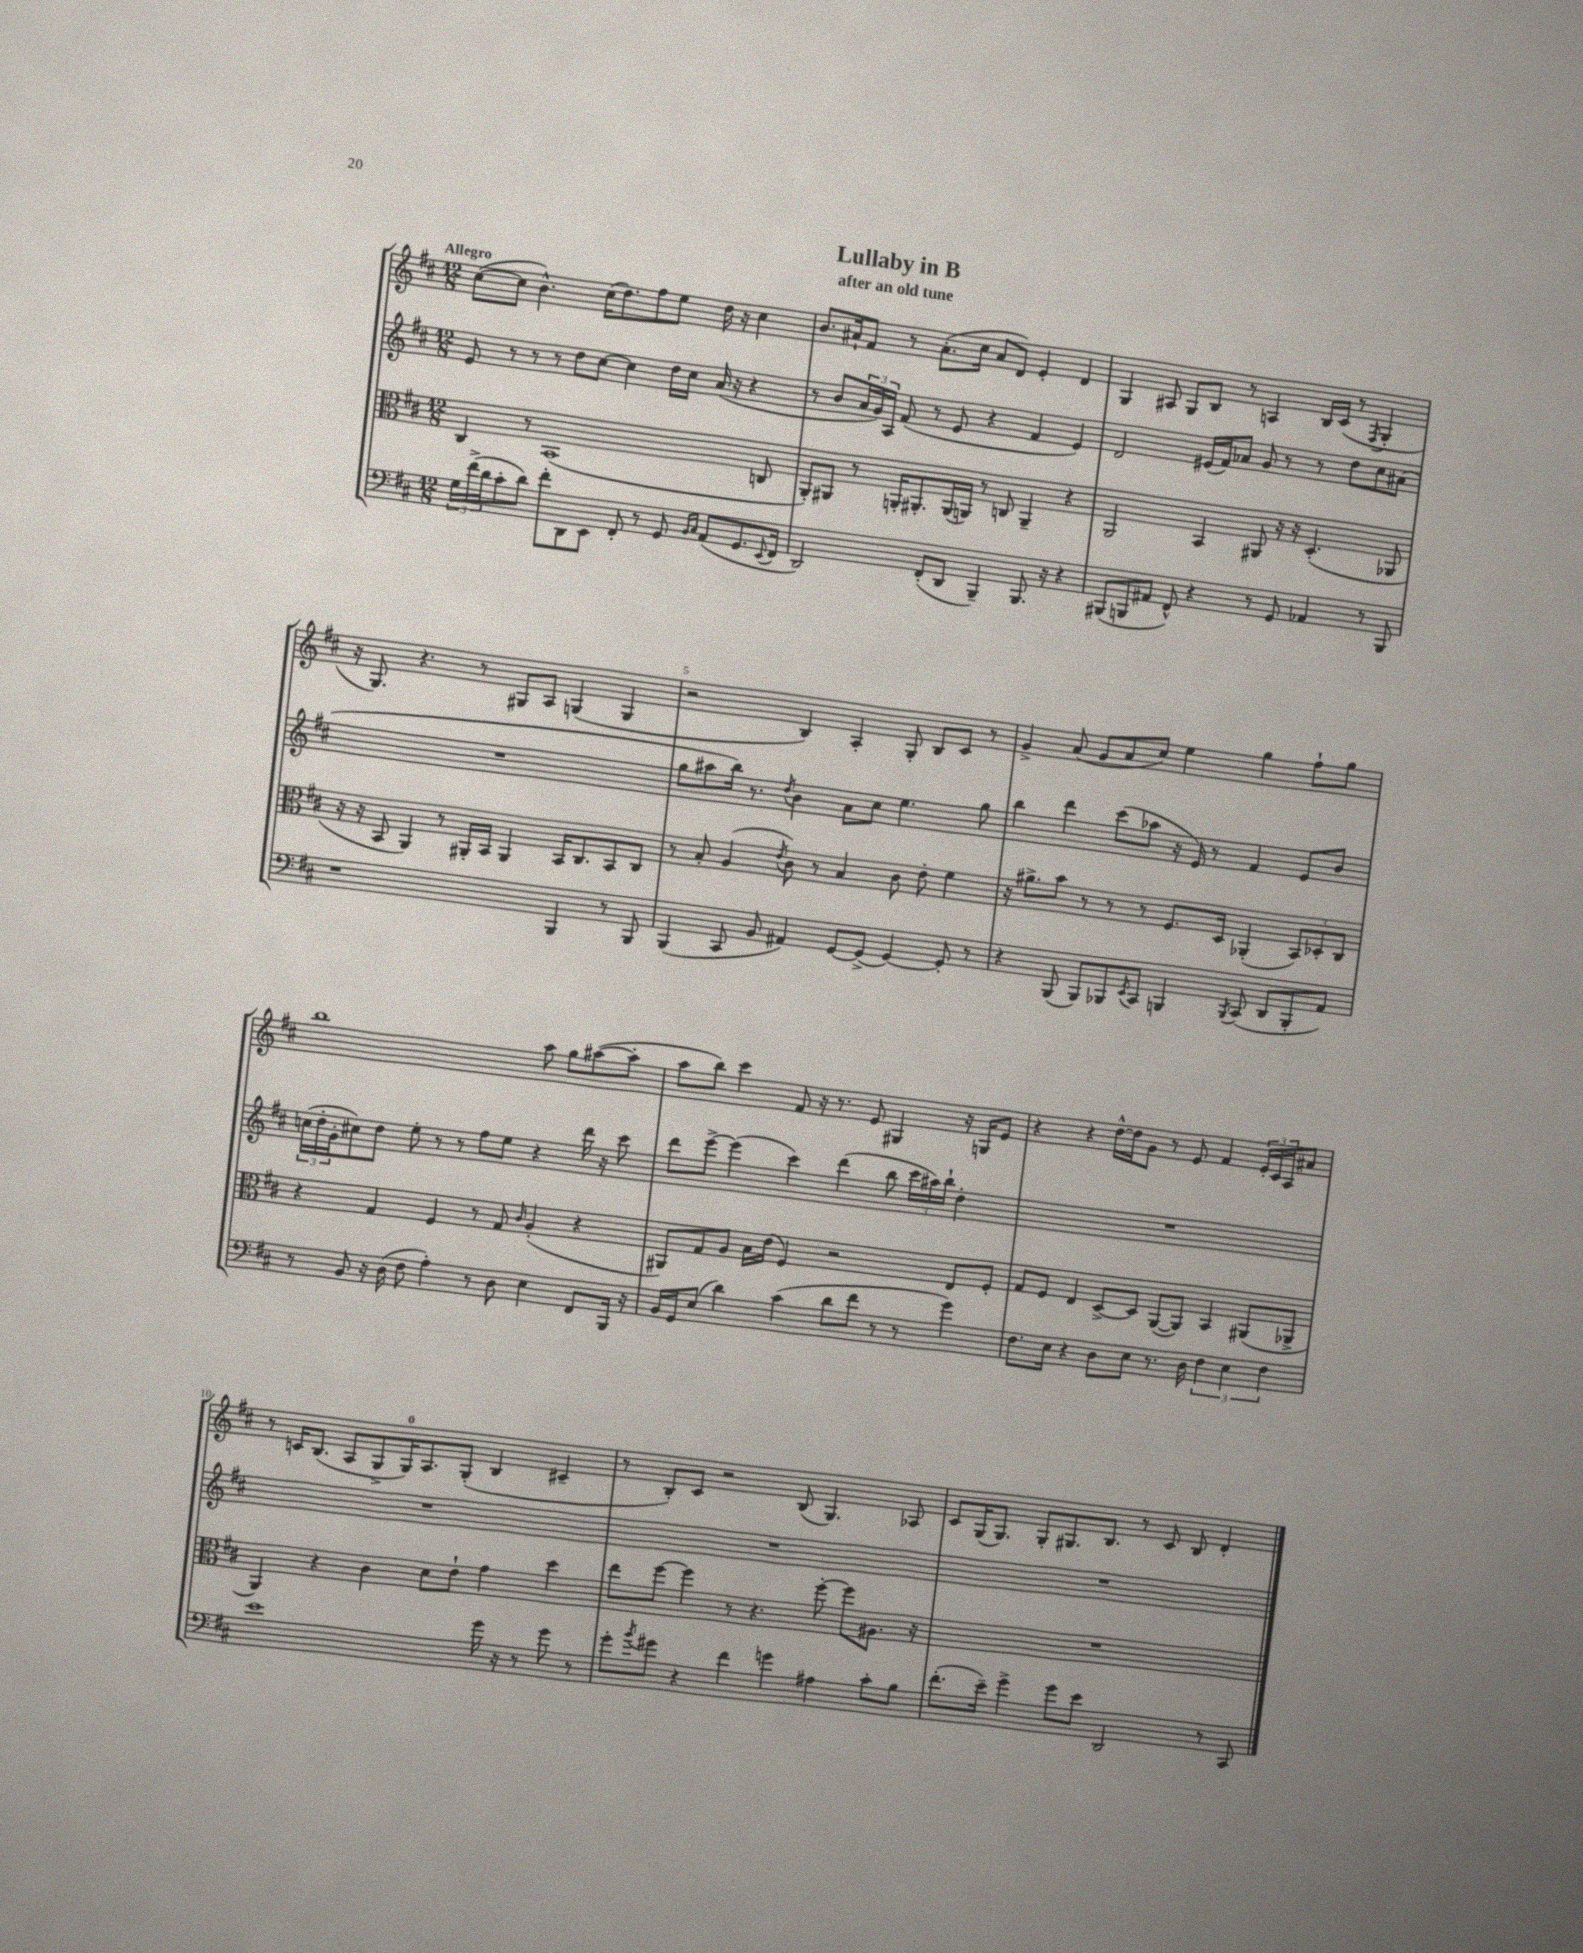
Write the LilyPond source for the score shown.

\header { title = "Lullaby in B" subtitle = "after an old tune" }
<<
\new StaffGroup <<
\new Staff = "s0" {
    \clef treble \key d \major \numericTimeSignature \time 12/8 \tempo "Allegro"
    cis''8~( cis''8 b'4.-^) cis''16( d''8.) fis''8 e''8 d''16 r16 cis''4 |
    b'8. ais'16-! fis'8 r8 ais'8.-.( cis''16 ais'8 d'8) e'4-. d'4 |
    g4 ais8 g8 b8 r8 a4 b16 cis'16( r8 \acciaccatura { fis8 } g4-. |
    r16 g8.) r4. r8 gis8 a8 g4( g4 |
    r2 b4) a4-. g8-. b8 cis'8 r8 |
    g'4-> a'8( g'8 a'8 cis''8) e''4 g''4 fis''8-! g''8 |
    b''1 a''8 g''8 ais''8~( ais''8-. |
    a''8 b''8) cis'''4 fis'8 r16 r8. e'8 gis4 r16 g16 e'8 |
    r4 r4 d''16~-^ d''16 g'8 r8 e'8 fis'4 \tuplet 3/2 { e'16-. cis'16 a16 } ais'8 |
    r8 c'16 b8.( a8 g8-> g16-0) a8. g8-.( b4 cis'4-- |
    r8 b8-.) cis'8 r2 b8( g4.) aes8 |
    cis'8 g16( g8.) g8-. gis8. b8. r8 cis'8 b8 d'4-. \bar "|." |
}
\new Staff = "s1" {
    \clef treble \key d \major \numericTimeSignature \time 12/8
    e'8 r8 r8 r8 d''8 cis''8~ cis''4 d''16 cis''16 a'16( r16 r4 |
    r8 b'8 \tuplet 3/2 { a'16 g'16) a16 } fis'8( r8 e'8 r4 fis'4 e'4) |
    d'2 eis'16( fis'16) aes'8 g'8 r8 r8 d''8 cis''8 ais'8( |
    R1. |
    g''8 ais''8 b''16) r8. \acciaccatura { d''8 } b'4 a'8 cis''8 e''4. g''8 |
    b''4 d'''4 cis'''8( aes''8 r16 e'16) r8 fis'4 e'8 b'8 |
    \tuplet 3/2 { c''16( d''16-. g'16-. } cis''8) d''8 e''8-. r8 r8 fis''8 e''8 r4 d'''16 r16 cis'''8 |
    d'''8 e'''8~-> e'''4( cis'''4) d'''4( b''8 \tuplet 3/2 { cis'''16 ais''16) b''16-! } d''4-. |
    R1. |
    R1. |
    R1. |
    R1. \bar "|." |
}
\new Staff = "s2" {
    \clef alto \key d \major \numericTimeSignature \time 12/8
    cis4 r8 b,1( c8 |
    a,8-.) ais,8 r8 a,16-. ais,8.-. ais,16( a,16) r8 c8 a,4-- r4 |
    a,2 b,4 ais,8 r16 r16 d4.-.( aes,8 |
    r16 r16 b,8 a,4) r8 ais,16-. b,16 ais,4 b,16 cis8. b,8 cis8 |
    r8 b8-. a4( \acciaccatura { e'8 } cis'8) r8 b4 cis'8 e'8-. fis'4 |
    r16 ais'8.-> b'8 r8 r8 r8 fis8. d16 aes,4-.( \tuplet 3/2 { b,8) des8-. cis8 } |
    r4 g4 fis4 r8 g8 \grace { cis'16 } a4-.( r4 |
    ais,8) g8 a8 b16 e'16( fis4) r2 e8 fis8-. |
    g8 fis8 e4 d8~-> d8 a,8~( a,8) b,4 ais,8( aes,8-> |
    a,4) r4 cis'4 d'8 e'8-! g'4 d''4 |
    e''8 fis''8~ fis''4 r8 r4. fis''8~-. fis''8 ais8. r16 |
    R1. \bar "|." |
}
\new Staff = "s3" {
    \clef bass \key d \major \numericTimeSignature \time 12/8
    \tuplet 3/2 { g16 fis'16->( d'16 } cis'8-. d'8) fis'8-. d,8 e,8 fis,8-. r8 g,8 \grace { b,16 cis16 } a,8( g,8. \appoggiatura { e,8 } fis,16 |
    d,2) fis,8-.( d,8 b,,4--) b,,8. r16 r4 |
    bis,,8( b,,8 ais,8 fis,8-^) r4 r8 g,8 aes,4 r8 b,,8 |
    r1 b,,4 r8 b,,8 |
    b,,4( cis,8 b,8 ais,4) g,8~ g,8->( g,4~) g,8-. r8 |
    r4 b,,8( b,,8) bes,,8 \acciaccatura { e,8 } cis,8 b,,4 \acciaccatura { b,,8 } cis,8( d,8 b,,8-. a,8) |
    r8 b,8 r16 d16( fis8 a4-.) r8 d8 e4 fis,8 b,,16 r16 |
    b,16 g,16 e8( d'4) cis'4( d'8 fis'8 r8 r8 g'4) |
    fis8. e16 r4 d8 e8 r8. d16 \tuplet 3/2 { fis4 e4 fis4 } |
    e'1 g'16 r16 r8 g'8 r8 |
    g'8-. \acciaccatura { b'8 } gis'8 r4 fis'4 g'4 ais4 cis'8-. b8 |
    fis'8.-.( e'16--) g'4-> g'8 e'8 d,2 r8 cis,8 \bar "|." |
}
>>
>>
\layout { \context { \Score \override BarNumber.break-visibility = ##(#f #t #t) barNumberVisibility = #(every-nth-bar-number-visible 5) } }
